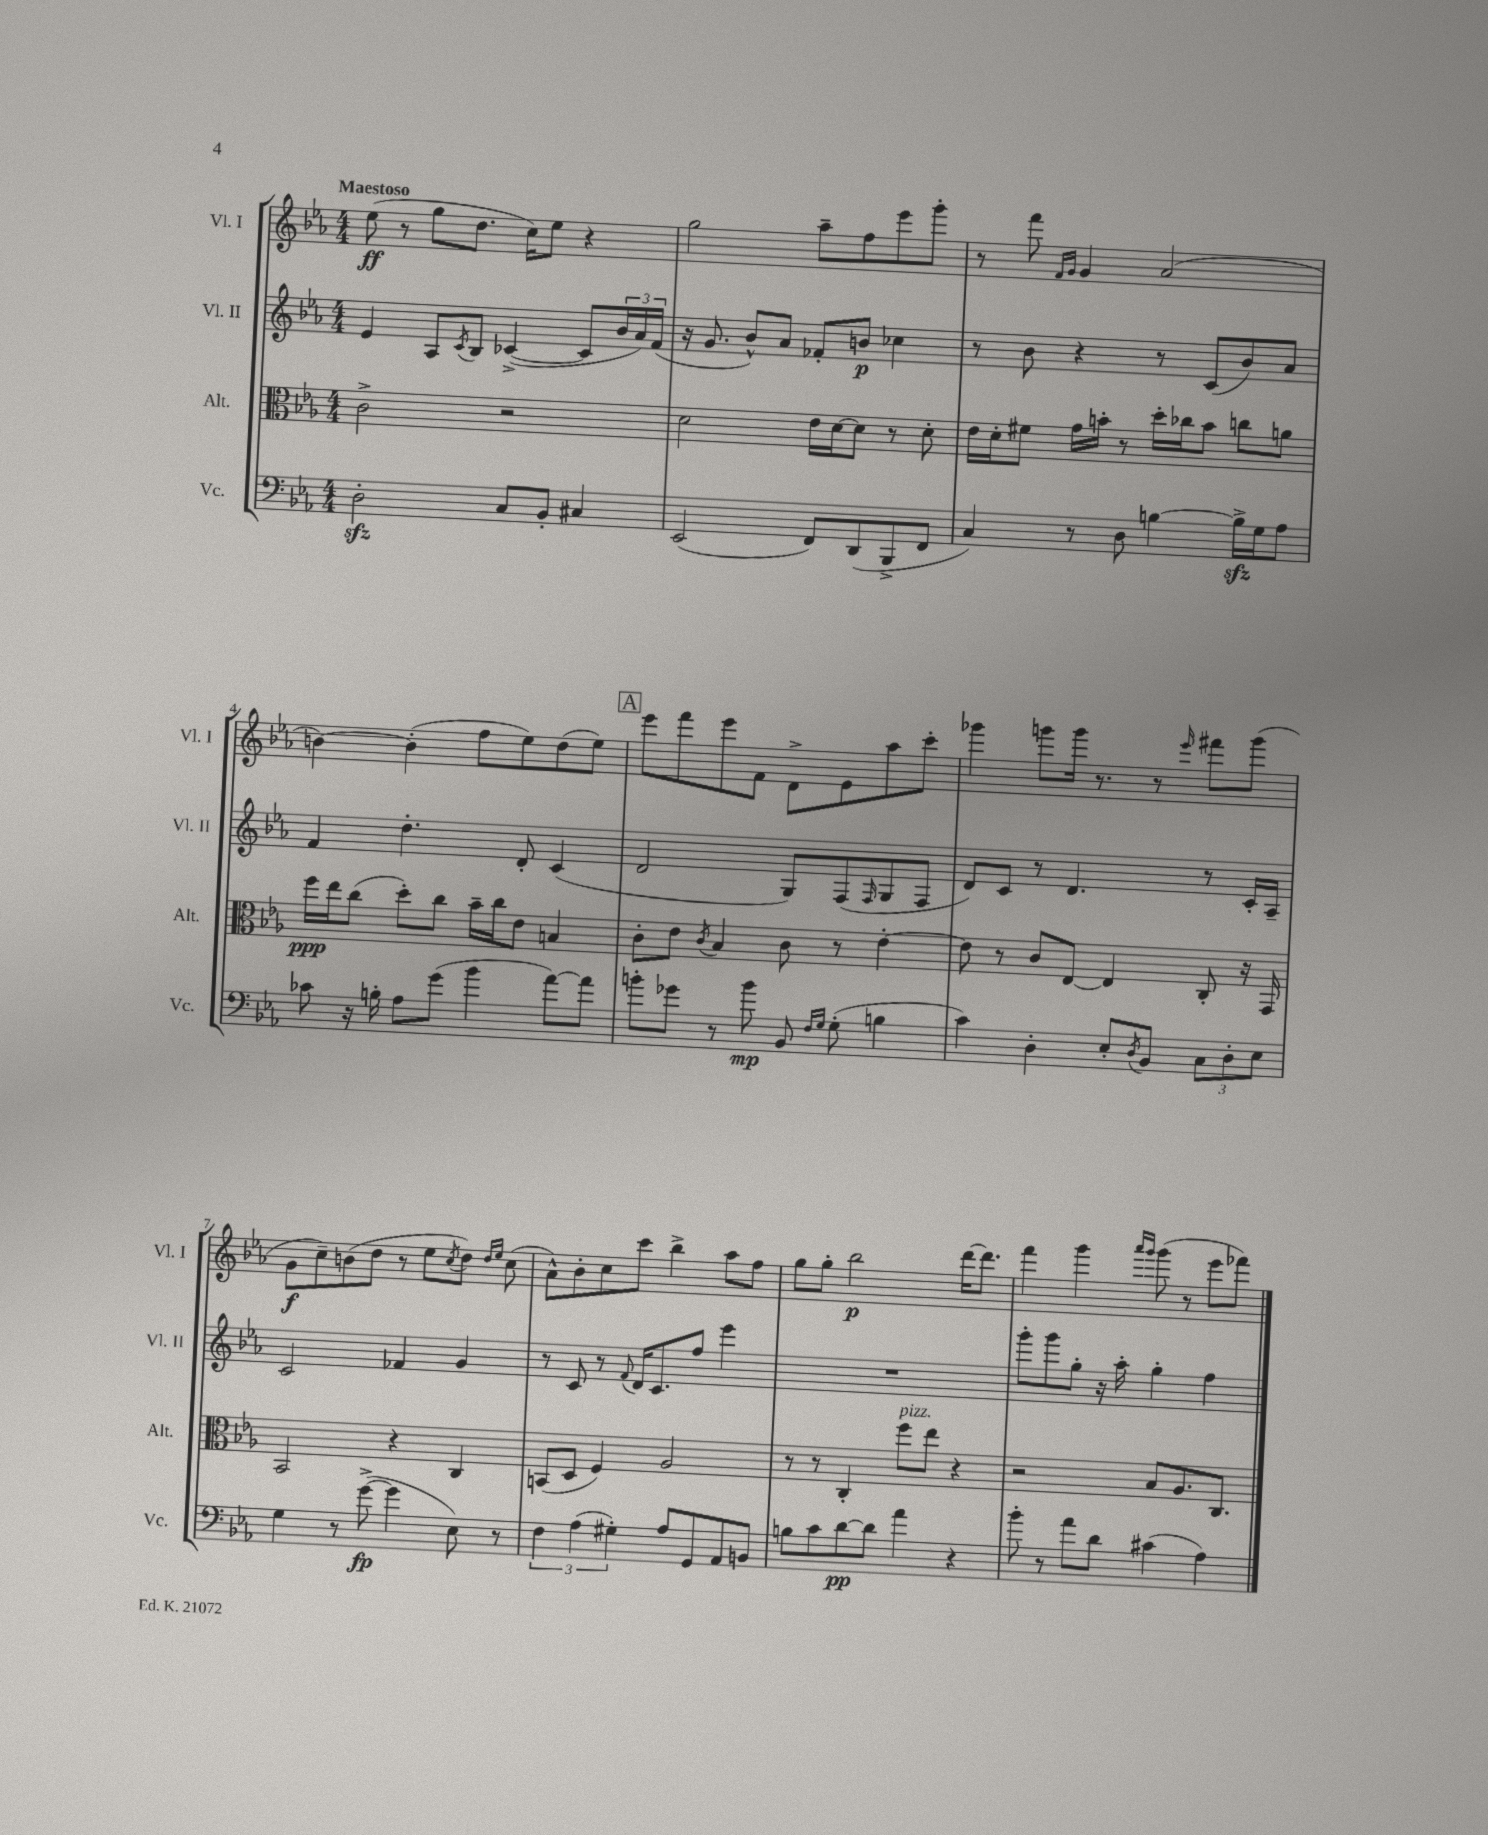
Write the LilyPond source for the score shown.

<<
\new StaffGroup <<
\new Staff = "s0" \with { instrumentName = "Vl. I" shortInstrumentName = "Vl. I" } {
    \clef treble \key ees \major \numericTimeSignature \time 4/4 \tempo "Maestoso"
    ees''8\ff( r8 g''8 d''8. c''16) ees''8 r4 |
    g''2 aes''8-- f''8 ees'''8 g'''8-. |
    r8 f'''8 \grace { f'16 g'16 } g'4 aes'2( |
    b'4~) b'4-.( f''8 ees''8) d''8( ees''8) |
    \mark \markup { \box "A" } ees'''8 f'''8 ees'''8 f'8 d'8-> ees'8 aes''8 c'''8-. |
    ges'''4 g'''8 g'''16 r8. r8 \grace { ees'''16 } fis'''8 g'''8( |
    g'8\f c''8--) b'8( d''8 r8 ees''8 \acciaccatura { c''8 } d''8) \grace { d''16 ees''16 } c''8( |
    aes'8-^) bes'8-. c''8 c'''8 bes''4-> aes''8 f''8 |
    g''8 g''8-. bes''2\p d'''16~ d'''8. |
    f'''4 g'''4 \grace { aes'''16 g'''16 } g'''8( r8 ees'''8 fes'''8) \bar "|." |
}
\new Staff = "s1" \with { instrumentName = "Vl. II" shortInstrumentName = "Vl. II" } {
    \clef treble \key ees \major \numericTimeSignature \time 4/4
    ees'4 aes8 \acciaccatura { c'8 } bes8 ces'4~->( ces'8 \tuplet 3/2 { bes'16 aes'16) f'16( } |
    r16 g'8. bes'8-^) aes'8 fes'8-. b'8\p ces''4 |
    r8 bes'8 r4 r8 c'8( bes'8) aes'8 |
    f'4 d''4.-. d'8-. c'4( |
    \mark \markup { \box "A" } d'2 g8) f8( \grace { f16 } g8 f8 |
    d'8) c'8 r8 d'4. r8 c'16-. aes16-- |
    c'2 fes'4 g'4 |
    r8 c'8 r8 \appoggiatura { f'8 } d'16 c'8. f''8 ees'''4 |
    R1 |
    g'''8-. g'''8 g''8-. r16 aes''16-. g''4-. f''4 \bar "|." |
}
\new Staff = "s2" \with { instrumentName = "Alt." shortInstrumentName = "Alt." } {
    \clef alto \key ees \major \numericTimeSignature \time 4/4
    c'2-> r2 |
    d'2 ees'16 d'16~ d'8 r8 d'8-. |
    ees'16 d'16-. fis'8 g'16 b'16-. r8 d''16-. ces''16 b'8 c''8 a'8 |
    f''16\ppp ees''16 c''8( d''8-.) c''8 bes'16-- c''16 ees'8 b4 |
    \mark \markup { \box "A" } c'8-. ees'8 \acciaccatura { c'8 } bes4 c'8 r8 ees'4~-. |
    ees'8 r8 c'8 ees8~ ees4 c8-. r16 g,16 |
    bes,2 r4 c4 |
    b,8( d8 f4) aes2 |
    r8 r8 c4-. f''8^\markup { \italic "pizz." } ees''8 r4 |
    r2 bes8 aes8. c8. \bar "|." |
}
\new Staff = "s3" \with { instrumentName = "Vc." shortInstrumentName = "Vc." } {
    \clef bass \key ees \major \numericTimeSignature \time 4/4
    d2-.\sfz c8 bes,8-. cis4 |
    ees,2( f,8) d,8( bes,,8-> f,8 |
    c4) r8 d8 b4~ b16->\sfz g16 aes8 |
    ces'8 r16 b16-. aes8 g'8( bes'4 aes'8~) aes'8 |
    \mark \markup { \box "A" } b'8-. ges'8 r8 b'8\mp bes,8 \grace { f16 g16 } g8-.( b4 |
    c'4) d4-. ees8-. \acciaccatura { d8 } bes,8 \tuplet 3/2 { c8 d8-. ees8 } |
    g4 r8 g'8~->\fp( g'4 ees8) r8 |
    \tuplet 3/2 { f4 aes4( gis4-.) } aes8 g,8 aes,8 b,8 |
    b8 c'8 d'8~\pp d'8 aes'4 r4 |
    bes'8-. r8 aes'8 d'8 cis'4( aes4) \bar "|." |
}
>>
>>
